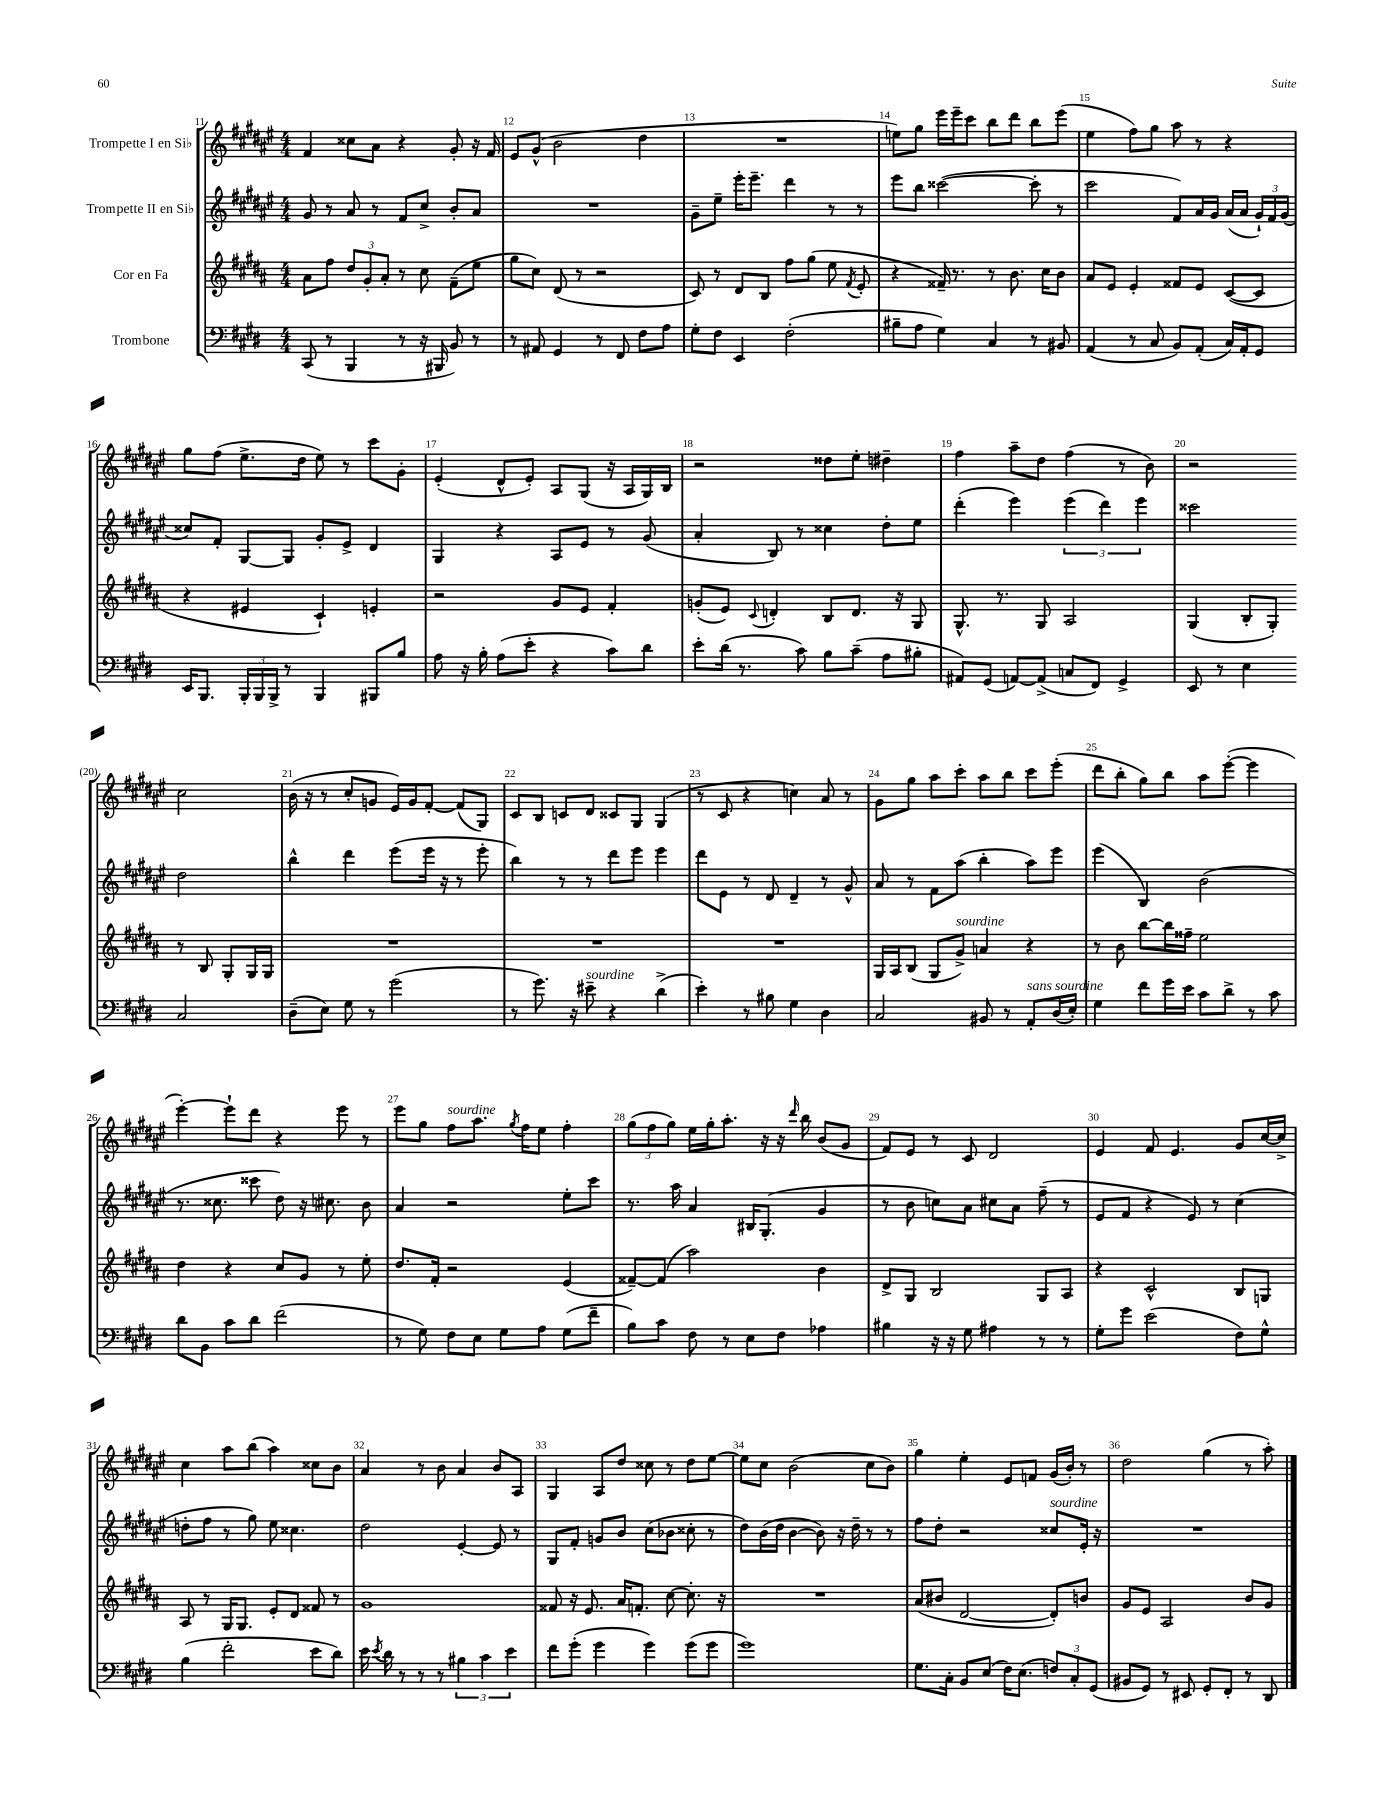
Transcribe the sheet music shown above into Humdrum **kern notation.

**kern	**kern	**kern	**kern
*staff4	*staff3	*staff2	*staff1
*clefF4	*clefG2	*clefG2	*clefG2
*k[f#c#g#d#]	*k[f#c#g#d#a#]	*k[f#c#g#d#a#e#]	*k[f#c#g#d#a#e#]
*M4/4	*M4/4	*M4/4	*M4/4
(8CC#	8a#	8g#	4f#
8r	8ff#	8r	.
4BBB	12dd#	8a#	8cc##
.	12g#'	.	.
.	.	8r	8a#
.	12a#'	.	.
8r	8r	8f#	4r
16r	8cc#	8cc#^	.
16BBB#	.	.	.
8BB)	(8f#~	8b'	8g#'
8r	8ee	8a#	16r
.	.	.	16f#
=	=	=	=
8r	8gg#	1r	8e#
8AA#	8cc#)	.	(8g#^^
4GG#	(8d#	.	2b
.	8r	.	.
8r	2r	.	.
8FF#	.	.	.
8F#	.	.	4dd#
8A	.	.	.
=	=	=	=
8G#'	8c#)	8g#~	1r
8F#	8r	8ee#~	.
4EE	8d#	16eee#'	.
.	.	8.eee#~	.
.	8B	.	.
(2F#'	8ff#	4ddd#	.
.	(8gg#	.	.
.	8ee	8r	.
.	8qf#	.	.
.	8e'	8r	.
=	=	=	=
8B#~	4r	8eee#	8ee)
8A	.	8bb	8gg#
4G#)	16f##~)	([2ccc##	16eee#
.	8.r	.	16eee#~
.	.	.	8ccc#
4C#	8r	.	8bb
.	8.b	.	8ddd#
8r	.	8ccc##']	8bb
.	16cc#	.	.
8BB#	8b	8r	(8eee#
=	=	=	=
(4AA	8a#	2ccc#	4ee#
.	8e	.	.
8r	4e'	.	8ff#)
8C#	.	.	8gg#
8BB)	8f##	8f#)	8aa#
(8AA'	8e	16a#	8r
.	.	16g#	.
16C#)	([8c#	(16a#	4r
16AA'	.	16a#	.
8GG#	8c#]	24g#`)	.
.	.	24f#	.
.	.	(24g#	.
=	=	=	=
16EE	4r	8cc##)	8gg#
8.BBB	.	.	.
.	.	8f#'	(8ff#
24BBB'	4e#	[8G#	8.ee#^
24BBB	.	.	.
24BBB^	.	.	.
8r	.	8G#]	.
.	.	.	16dd#
4BBB	4c#`)	8g#'	8ee#)
.	.	8e#^	8r
8BBB#	4e'	4d#	8ccc#
8B	.	.	8g#'
=	=	=	=
8A	2r	4G#	(4e#'
16r	.	.	.
16B'	.	.	.
(8A	.	4r	8d#^^
8e'	.	.	8e#')
4r	8g#	8A#	8A#
.	8e	8e#	(8G#
8c#)	4f#'	8r	16r
.	.	.	16A#
8d#	.	(8g#	16G#)
.	.	.	16B
=	=	=	=
8e'	(8g'	4a#'	2r
(16d#	8e)	.	.
8.r	.	.	.
.	8qqc#	.	.
.	4d'	8B)	.
8c#)	.	8r	.
8B	8B	4cc##	8dd##
(8c#~	8.d	.	8ee#'
8A	.	8dd#'	4dd#~
.	16r	.	.
8B#'	8G#	8ee#	.
=	=	=	=
8AA#)	8.G#^^	(4ddd#'	4ff#
(8GG#	.	.	.
.	8.r	.	.
[8AA)	.	4eee#)	8aa#~
(8AA^]	8G#	.	8dd#
8C	2A#	(6eee#	(4ff#
8FF#)	.	.	.
.	.	6ddd#)	.
4GG#^	.	.	8r
.	.	6eee#	.
.	.	.	8b)
=	=	=	=
8EE	(4G#	2ccc##	2r
8r	.	.	.
4E	8B'	.	.
.	8G#')	.	.
2C#	8r	2dd#	2cc#
.	8B	.	.
.	8G#'	.	.
.	16G#	.	.
.	16G#	.	.
=	=	=	=
(8D#~	1r	4bb^^	(16b
.	.	.	16r
8E)	.	.	8r
8G#	.	4ddd#	8cc#'
8r	.	.	8g
(2g#	.	(8eee#	16e#)
.	.	.	16g
.	.	16eee#	[8f#'
.	.	16r	.
.	.	8r	(8f#]
.	.	8eee#'	8G#)
=	=	=	=
8r	1r	4bb)	8c#
8.g#)	.	.	8B
.	.	8r	8c
16r	.	.	.
8e#~	.	8r	8d#
4r	.	8ddd#	8c##
.	.	8eee#	8G#
(4d#^	.	4eee#	(4G#
=	=	=	=
4e')	1r	8ddd#	8r
.	.	8e#	8c#
8r	.	8r	4r
8B#	.	8d#	.
4G#	.	4d#~	4cc)
4D#	.	8r	8a#
.	.	8g#^^	8r
=	=	=	=
2C#	16G#	8a#	8g#
.	16A#	.	.
.	(8B	8r	8gg#
.	8G#	8f#	8aa#
.	8g#^)	(8aa#	8ccc#'
8BB#	4a	4bb'	8aa#
8r	.	.	8bb
8AA'	4r	8aa#)	8ccc#
(16D#	.	8eee#	(8eee#'
16E')	.	.	.
=	=	=	=
4G#	8r	(4eee#	8ddd#
.	8b	.	8bb'
8f#	[8bb	4B)	8gg#)
16g#	16bb]	.	8bb
16e	16ff##~	.	.
8c#	2ee	(2b	8aa#
8d#^	.	.	([8eee#'
8r	.	.	4eee#]
8c#	.	.	.
=	=	=	=
8d#	4dd#	8.r	[4eee#')
8BB	.	.	.
.	.	8.cc##	.
8c#	4r	.	8eee#`]
8d#	.	8ccc##	8ddd#
(2f#	8cc#	8dd#)	4r
.	8g#	16r	.
.	.	8.cc#	.
.	8r	.	8eee#
.	8ee'	8b	8r
=	=	=	=
8r	8.dd#	4a#	8eee#
8G#)	.	.	8gg#
.	16f#'	.	.
8F#	2r	2r	8ff#
8E	.	.	8.aa#
8G#	.	.	.
.	.	.	8qgg#
.	.	.	16ff#
8A	.	.	8ee#
(8G#	(4e	8ee#'	4ff#'
8f#~	.	8ccc#	.
=	=	=	=
8B)	[8f##~)	8.r	(12gg#
.	.	.	12ff#
8c#	(8f##]	.	.
.	.	.	12gg#)
.	.	16aa#	.
8F#	2aa#)	4a#	16ee#
.	.	.	16gg#'
8r	.	.	8.aa#'
8E	.	16B#	.
.	.	(8.G#'	16r
8F#	.	.	16r
.	.	.	16qqddd#
.	.	.	16bb
4A-	4b	4g#	(8b
.	.	.	8g#
=	=	=	=
4B#	8d#^	8r	8f#)
.	8G#	8b	8e#
16r	2B	8cc)	8r
16r	.	.	.
8G#	.	8a#	8c#
4A#	.	8cc#	2d#
.	.	8a#	.
8r	8G#	(8ff#~	.
8r	8A#	8r	.
=	=	=	=
8G#'	4r	8e#	4e#
8g#	.	8f#	.
(2e	2c#^^	4r	8f#
.	.	.	4.e#
.	.	8e#)	.
.	.	8r	.
8F#)	8B	(4cc#	8g#
8G#^^	8G	.	[16cc#
.	.	.	16cc#^]
=	=	=	=
(4B	8A#	8dd'	4cc#
.	8r	8ff#	.
2f#'	16G#	8r	8aa#
.	8.G#	.	.
.	.	8gg#)	(8bb
.	8e'	8ee#	4aa#)
.	8d#	4.cc##	.
8e	8f##	.	8cc##
8d#)	8r	.	8b
=	=	=	=
16e	1g#	2dd#	4a#
8qe	.	.	.
16d#	.	.	.
8r	.	.	.
8r	.	.	8r
8r	.	.	8b
6B#	.	[4e#'	4a#
6c#	.	.	.
.	.	8e#]	8b
6e	.	.	.
.	.	8r	8A#
=	=	=	=
8f#	8f##	8G#	4G#
(8g#'	16r	8f#'	.
.	8.e	.	.
4g#	.	8g	8A#
.	16a#	8b	8dd#
.	8.f'	.	.
4g#)	.	(8cc#	8cc##
.	[8cc#	8b-	8r
(8g#	8.cc#']	8cc##'	8dd#
8g#	.	8r	[8ee#
.	16r	.	.
=	=	=	=
1g#)	1r	8dd#)	8ee#]
.	.	(16b	8cc#
.	.	16dd#	.
.	.	[4b	(2b
.	.	8b])	.
.	.	16r	.
.	.	16dd#~	.
.	.	8r	8cc#
.	.	8r	8b)
=	=	=	=
8.G#	(8a#	8ff#	4gg#
.	8b#	8dd#'	.
16C#'	.	.	.
8BB	[2d#	2r	4ee#'
(8E	.	.	.
16F#)	.	.	8e#
(8.E	.	.	.
.	.	.	8f
12F)	8d#'])	8cc##	(16g#
.	.	.	16b')
12C#'	.	.	.
.	8b	16e#'	8r
(12GG#	.	.	.
.	.	16r	.
=	=	=	=
8BB#	8g#	1r	2dd#
8GG#)	8e	.	.
8r	2A#	.	.
8EE#	.	.	.
8GG#'	.	.	(4gg#
8FF#'	.	.	.
8r	8b	.	8r
8DD#	8g#	.	8aa#')
==	==	==	==
*-	*-	*-	*-
